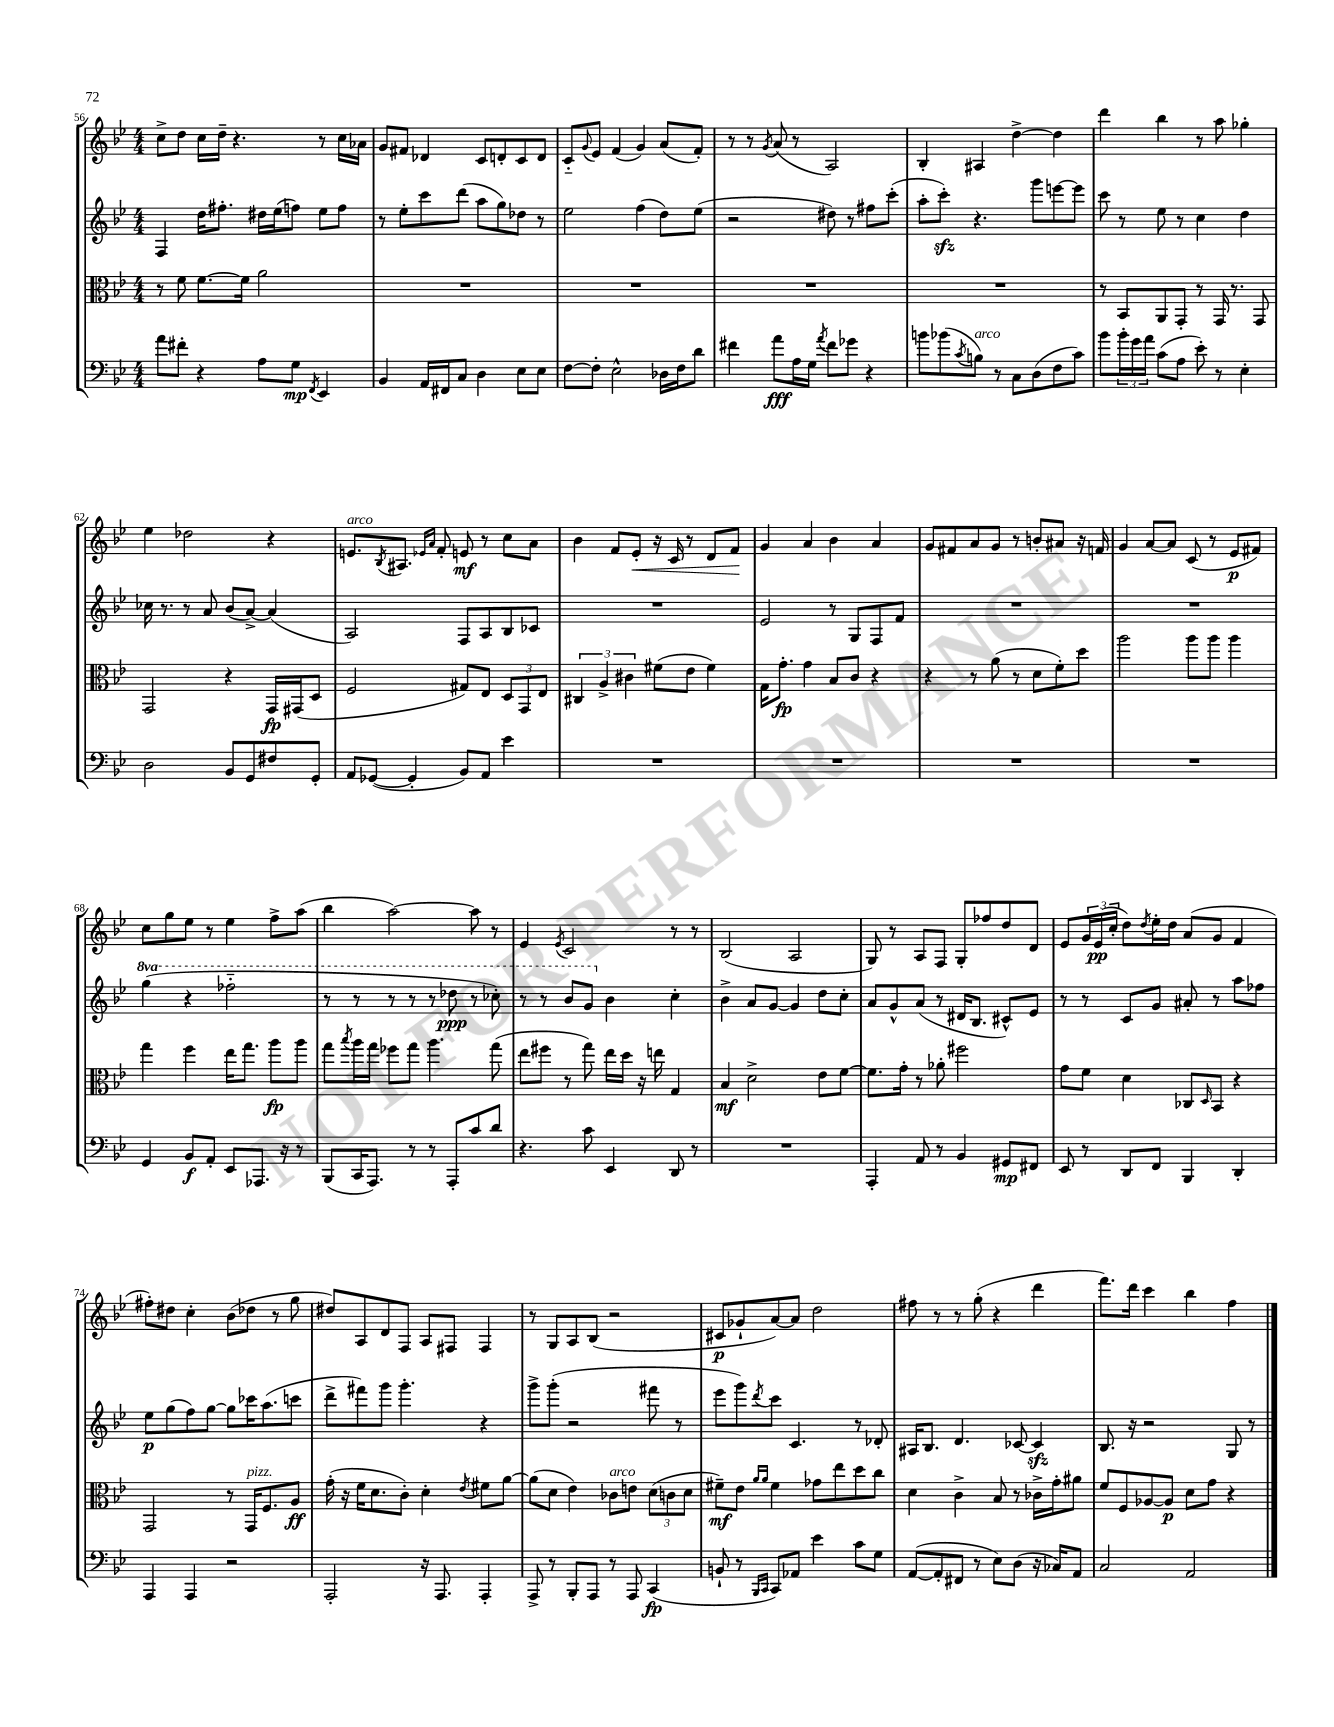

**kern	**dynam	**kern	**dynam	**kern	**dynam	**kern	**dynam
*part4	*part4	*part3	*part3	*part2	*part2	*part1	*part1
*staff4	*staff4	*staff3	*staff3	*staff2	*staff2	*staff1	*staff1
*clefF4	*	*clefC3	*	*clefG2	*	*clefG2	*
*k[b-e-]	*	*k[b-e-]	*	*k[b-e-]	*	*k[b-e-]	*
*M4/4	*	*M4/4	*	*M4/4	*	*M4/4	*
=56	=56	=56	=56	=56	=56	=56	=56
8a\L	.	8r	.	4F/	.	8cc^\L	.
8f#X'\J	.	8f\	.	.	.	8dd\J	.
4r	.	[8.f\L	.	16dd\KL	.	16cc\LL	.
.	.	.	.	8.ff#X'\J	.	16dd~\JJ	.
.	.	.	.	.	.	4.r	.
.	.	16f\Jk]	.	.	.	.	.
8A\L	.	2a\	.	16dd#X\LL	.	.	.
.	.	.	.	(16ee-\J	.	.	.
8G\J	mp	.	.	8ffn\J)	.	.	.
8qFF/	.	.	.	.	.	.	.
4EE-/	.	.	.	8ee-\L	.	8r	.
.	.	.	.	8ff\J	.	16cc\LL	.
.	.	.	.	.	.	16a-X\JJ	.
=57	=57	=57	=57	=57	=57	=57	=57
4BB-/	.	1r	.	8r	.	8g/L	.
.	.	.	.	8ee-'\L	.	8f#X/J	.
16AA/LL	.	.	.	8ccc\	.	4d-X/	.
16FF#X/J	.	.	.	.	.	.	.
8C/J	.	.	.	(8ddd\J	.	.	.
4D\	.	.	.	8aa\L	.	8c/L	.
.	.	.	.	8gg\)	.	8dn'/	.
8E-\L	.	.	.	8dd-X\J	.	8c/	.
8E-\J	.	.	.	8r	.	8d/J	.
=58	=58	=58	=58	=58	=58	=58	=58
[8F\L	.	1r	.	2ee-\	.	8c/L	.
.	.	.	.	.	.	8qqg/	.
8F'\J]	.	.	.	.	.	8e-/J	.
2E-^^\	.	.	.	.	.	(4f/	.
.	.	.	.	(4ff\	.	4g/)	.
16D-X\LL	.	.	.	8dd\L)	.	(8a/L	.
16F\J	.	.	.	.	.	.	.
8d\J	.	.	.	(8ee-\J	.	8f'/J)	.
=59	=59	=59	=59	=59	=59	=59	=59
4f#X\	.	1r	.	2r	.	8r	.
.	.	.	.	.	.	8r	.
.	.	.	.	.	.	8qg/	.
8a\L	fff	.	.	.	.	(8a/	.
16A\L	.	.	.	.	.	8r	.
16G\JJ	.	.	.	.	.	.	.
8qa/	.	.	.	.	.	.	.
8f#\L	.	.	.	8dd#X\)	.	2A/)	.
8g-X\J	.	.	.	8r	.	.	.
4r	.	.	.	8ff#X\L	.	.	.
.	.	.	.	(8ccc'\J	.	.	.
=60	=60	=60	=60	=60	=60	=60	=60
8bn\L	.	1r	.	8aa'\L	.	4B-'/	.
(8b-X\	.	.	.	8ccczz'\J)	.	.	.
8qc/	.	.	.	.	.	.	.
!LO:TX:a:i:t=arco	!	!	!	!	!	!	!
8Bn\J)	.	.	.	4.r	.	4A#X/	.
8r	.	.	.	.	.	.	.
8C\L	.	.	.	.	.	[4dd^\	.
(8D\	.	.	.	8ggg\L	.	.	.
8F\	.	.	.	[8eeen\	.	4dd\]	.
8c\J)	.	.	.	8eee\J]	.	.	.
=61	=61	=61	=61	=61	=61	=61	=61
8b-\L	.	8r	.	8ccc\	.	4ddd\	.
24b-'\L	.	8BB-/L	.	8r	.	.	.
24g\	.	.	.	.	.	.	.
24a\JJ	.	.	.	.	.	.	.
(8c\L	.	8AA/	.	8ee-\	.	4bb-\	.
8A\J	.	8GG'/J	.	8r	.	.	.
8e-'\)	.	8r	.	4cc\	.	8r	.
8r	.	16GG/	.	.	.	8aa\	.
.	.	8.r	.	.	.	.	.
4E-'\	.	.	.	4dd\	.	4gg-X'\	.
.	.	8GG/	.	.	.	.	.
!!LO:LB:g=z
=62	=62	=62	=62	=62	=62	=62	=62
2D\	.	2GG/	.	16cc-X\	.	4ee-\	.
.	.	.	.	8.r	.	.	.
.	.	.	.	8r	.	2dd-X\	.
.	.	.	.	8a/	.	.	.
8BB-/L	.	4r	.	(8b-/L	.	.	.
8GG/	.	.	.	[8a^/J)	.	.	.
8F#X/	.	16GG/LL	fp	(4a/]	.	4r	.
.	.	(16GG#X/J	.	.	.	.	.
8GG'/J	.	8D/J	.	.	.	.	.
=63	=63	=63	=63	=63	=63	=63	=63
!	!	!	!	!	!	!LO:TX:a:i:t=arco	!
8AA/L	.	2F/	.	2A/)	.	8.en/L	.
([8GG-X/J	.	.	.	.	.	.	.
.	.	.	.	.	.	8qB-/	.
.	.	.	.	.	.	8.A#X/J	.
4GG-'/]	.	.	.	.	.	.	.
.	.	.	.	.	.	16qqe-X/LL	.
.	.	.	.	.	.	16qqa/JJ	.
.	.	.	.	.	.	8f'/	.
8BB-/L)	.	8G#X/L)	.	8F/L	.	8en/	mf
8AA/J	.	8E-/J	.	8A/	.	8r	.
4e-\	.	12D/L	.	8B-/	.	8cc\L	.
.	.	12GG/	.	.	.	.	.
.	.	.	.	8c-X/J	.	8a\J	.
.	.	12E-/J	.	.	.	.	.
=64	=64	=64	=64	=64	=64	=64	=64
1r	.	6C#X/	.	1r	.	4b-\	.
.	.	6A^/	.	.	.	.	.
.	.	.	.	.	.	8f/L	.
.	.	6c#X\	.	.	.	.	.
!	!	!	!	!	!	!	!LO:HP:b
.	.	.	.	.	.	8e-'/J	<
.	.	(8f#X\L	.	.	.	16r	.
.	.	.	.	.	.	16c/	.
.	.	8e-\J	.	.	.	8r	.
.	.	4f#\)	.	.	.	8d/L	.
.	.	.	.	.	.	8f/J	.
.	.	.	.	.	.	.	[
=65	=65	=65	=65	=65	=65	=65	=65
1r	.	16G\KL	.	2e-/	.	4g/	.
.	.	8.g'\J	fp	.	.	.	.
.	.	4g\	.	.	.	4a/	.
.	.	8B-/L	.	8r	.	4b-\	.
.	.	8c/J	.	8G/L	.	.	.
.	.	4r	.	8F/	.	4a/	.
.	.	.	.	8f/J	.	.	.
=66	=66	=66	=66	=66	=66	=66	=66
1r	.	4r	.	1r	.	8g/L	.
.	.	.	.	.	.	8f#X/	.
.	.	8r	.	.	.	8a/	.
.	.	(8a\	.	.	.	8g/J	.
.	.	8r	.	.	.	8r	.
.	.	8d\L	.	.	.	8bn'/L	.
.	.	8f'\)	.	.	.	8a#X/J	.
.	.	8dd\J	.	.	.	16r	.
.	.	.	.	.	.	16fn/	.
=67	=67	=67	=67	=67	=67	=67	=67
1r	.	2aa\	.	1r	.	4g/	.
.	.	.	.	.	.	[8a/L	.
.	.	.	.	.	.	8a/J]	.
.	.	8aa\L	.	.	.	(8c/	.
.	.	8aa\J	.	.	.	8r	.
.	.	4aa\	.	.	.	8e-/L	p
.	.	.	.	.	.	8f#X/J)	.
!!LO:LB:g=z
=68	=68	=68	=68	=68	=68	=68	=68
*	*	*	*	*8va	*	*	*
4GG/	.	4gg\	.	(4ggg\	.	8cc\L	.
.	.	.	.	.	.	8gg\	.
8BB-/L	f	4ff\	.	4r	.	8ee-\J	.
8AA'/J	.	.	.	.	.	8r	.
8EE-/L	.	16ee-\KL	.	2fff-X\	.	4ee-\	.
.	.	8.gg\J	.	.	.	.	.
8.AAA-X/J	.	.	.	.	.	.	.
.	.	8aa\L	fp	.	.	8ff^\L	.
16r	.	.	.	.	.	.	.
8r	.	8aa\J	.	.	.	(8aa\J	.
=69	=69	=69	=69	=69	=69	=69	=69
(8BBB-/L	.	8gg\L	.	8r	.	4bb-\	.
.	.	8qbb-/	.	.	.	.	.
16CC/K	.	16aa\L	.	8r	.	.	.
8.AAA/J)	.	16gg\JJ	.	.	.	.	.
.	.	8ff-X\L	.	8r	.	[2aa\)	.
8r	.	8gg\J	.	8r	.	.	.
8r	.	4.aa\	.	8r	.	.	.
8AAA'/L	.	.	.	8ddd-X\	ppp	.	.
8c/	.	.	.	8r	.	8aa\]	.
8d/J	.	(8gg\	.	8ccc-X'\)	.	8r	.
=70	=70	=70	=70	=70	=70	=70	=70
4.r	.	8ee-\L	.	8r	.	4e-/	.
.	.	8ff#X\J	.	8r	.	.	.
.	.	.	.	.	.	8qe-/	.
.	.	8r	.	8bb-/L	.	2c/	.
8c\	.	8gg\)	.	8gg/J	.	.	.
*	*	*	*	*X8va	*	*	*
4EE-/	.	16ee-\LL	.	4b-\	.	.	.
.	.	16dd\JJ	.	.	.	.	.
.	.	16r	.	.	.	.	.
.	.	16een\	.	.	.	.	.
8DD/	.	4G/	.	4cc'\	.	8r	.
8r	.	.	.	.	.	8r	.
=71	=71	=71	=71	=71	=71	=71	=71
1r	.	4B-/	mf	4b-^\	.	(2B-/	.
.	.	2d^\	.	8a/L	.	.	.
.	.	.	.	[8g/J	.	.	.
.	.	.	.	4g/]	.	2A/	.
.	.	8e-\L	.	8dd\L	.	.	.
.	.	[8f\J	.	8cc'\J	.	.	.
=72	=72	=72	=72	=72	=72	=72	=72
4AAA'/	.	8.f\L]	.	8a/L	.	8G/)	.
.	.	.	.	8g^^/	.	8r	.
.	.	16g'\Jk	.	.	.	.	.
8AA/	.	8r	.	(8a/J	.	8A/L	.
8r	.	8a-X'\	.	8r	.	8F/J	.
4BB-/	.	2ff#X\	.	16d#X/KL	.	8G'/L	.
.	.	.	.	8.B-/J	.	.	.
.	.	.	.	.	.	8ff-X/	.
8GG#X/L	mp	.	.	8c#X^^/L)	.	8dd/	.
8FF#X/J	.	.	.	8e-/J	.	8d/J	.
=73	=73	=73	=73	=73	=73	=73	=73
8EE-/	.	8g\L	.	8r	.	8e-/L	.
8r	.	8f\J	.	8r	.	24g/L	.
.	.	.	.	.	.	(24e-/	pp
.	.	.	.	.	.	24cc'/JJ	.
8DD/L	.	4d\	.	8c/L	.	8dd\L)	.
.	.	.	.	.	.	8qdd/	.
8FF/J	.	.	.	8g/J	.	16ee-'\L	.
.	.	.	.	.	.	16dd\JJ	.
4BBB-/	.	8C-X/L	.	8a#X'/	.	(8a/L	.
.	.	16qqD/	.	.	.	.	.
.	.	8BB-/J	.	8r	.	8g/J	.
4DD'/	.	4r	.	8aa\L	.	4f/	.
.	.	.	.	8ff-X\J	.	.	.
!!LO:LB:g=z
=74	=74	=74	=74	=74	=74	=74	=74
4AAA/	.	2GG/	.	8ee-\L	p	8ff#X'\L)	.
.	.	.	.	(8gg\	.	8dd#X\J	.
4AAA/	.	.	.	8ff\)	.	4cc'\	.
.	.	.	.	[8gg\J	.	.	.
2r	.	8r	.	8gg\L]	.	(8b-\L	.
!	!	!LO:TX:a:i:t=pizz.	!	!	!	!	!
.	.	16GG/KL	.	16ccc-X\K	.	8dd-X\J	.
.	.	8.F/	.	(8.aa\	.	.	.
.	.	.	.	.	.	8r	.
.	.	8A/J	ff	8cccn\J	.	8gg\	.
=75	=75	=75	=75	=75	=75	=75	=75
2AAA'/	.	(16g'\	.	8ddd^\L	.	8dd#X/L)	.
.	.	16r	.	.	.	.	.
.	.	16f\KL	.	8fff#X\)	.	8A/	.
.	.	8.d\	.	.	.	.	.
.	.	.	.	8ggg\J	.	8d/	.
.	.	8c'\J)	.	4.ggg'\	.	8F/J	.
16r	.	4d'\	.	.	.	8A/L	.
8.AAA/	.	.	.	.	.	.	.
.	.	.	.	.	.	8F#X/J	.
.	.	8qe-/	.	.	.	.	.
4AAA'/	.	8f#X\L	.	4r	.	4F#/	.
.	.	[8a\J	.	.	.	.	.
=76	=76	=76	=76	=76	=76	=76	=76
8AAA^/	.	(8a\L]	.	8ggg^\L	.	8r	.
8r	.	8d\J	.	(8ggg'\J	.	8G/L	.
8BBB-'/L	.	4e-\)	.	2r	.	8A/	.
8AAA/J	.	.	.	.	.	(8B-/J	.
!	!	!LO:TX:a:i:t=arco	!	!	!	!	!
8r	.	8c-X\L	.	.	.	2r	.
8AAA/	.	8en\J	.	.	.	.	.
(4CC/	fp	(12d\L	.	8fff#X\	.	.	.
.	.	12cn\	.	.	.	.	.
.	.	.	.	8r	.	.	.
.	.	12d\J	.	.	.	.	.
=77	=77	=77	=77	=77	=77	=77	=77
8BBn`/	.	8f#X~\L)	mf	8eee-\L	.	8c#X/L	p
8r	.	8e-\J	.	8ggg\)	.	8g-X`/	.
16qqBBB-/LL	.	16qqa/LL	.	.	.	.	.
16qqCC/JJ	.	16qqa/JJ	.	8qddd/	.	.	.
8CC/L)	.	4f#\	.	8ccc\J	.	[8a/)	.
8AA-X/J	.	.	.	4.c/	.	8a/J]	.
4e-\	.	8g-X\L	.	.	.	2dd\	.
.	.	8ee-\	.	.	.	.	.
8c\L	.	8dd\	.	8r	.	.	.
8G\J	.	8cc\J	.	8d-X'/	.	.	.
=78	=78	=78	=78	=78	=78	=78	=78
([8AA/L	.	4d\	.	16A#X/KL	.	8ff#X\	.
.	.	.	.	8.B-/J	.	.	.
8AA'/]	.	.	.	.	.	8r	.
8FF#X/J	.	4c^\	.	4.d/	.	8r	.
8r	.	.	.	.	.	(8gg'\	.
8E-\L)	.	8B-/	.	.	.	4r	.
(8D\J	.	8r	.	[8c-X/	.	.	.
16r	.	16c-X^\LL	.	4c-zz/]	.	4ddd\	.
16C-X/KL)	.	16g'\J	.	.	.	.	.
8AA/J	.	8a#X\J	.	.	.	.	.
=79	=79	=79	=79	=79	=79	=79	=79
2C/	.	8f/L	.	8.B-/	.	8.fff\L)	.
.	.	8F/	.	.	.	.	.
.	.	.	.	16r	.	16ddd\Jk	.
.	.	[8A-X/	.	2r	.	4ccc\	.
.	.	8A-/J]	p	.	.	.	.
2AA/	.	8d\L	.	.	.	4bb-\	.
.	.	8g\J	.	.	.	.	.
.	.	4r	.	8G/	.	4ff\	.
.	.	.	.	8r	.	.	.
==	==	==	==	==	==	==	==
*-	*-	*-	*-	*-	*-	*-	*-
